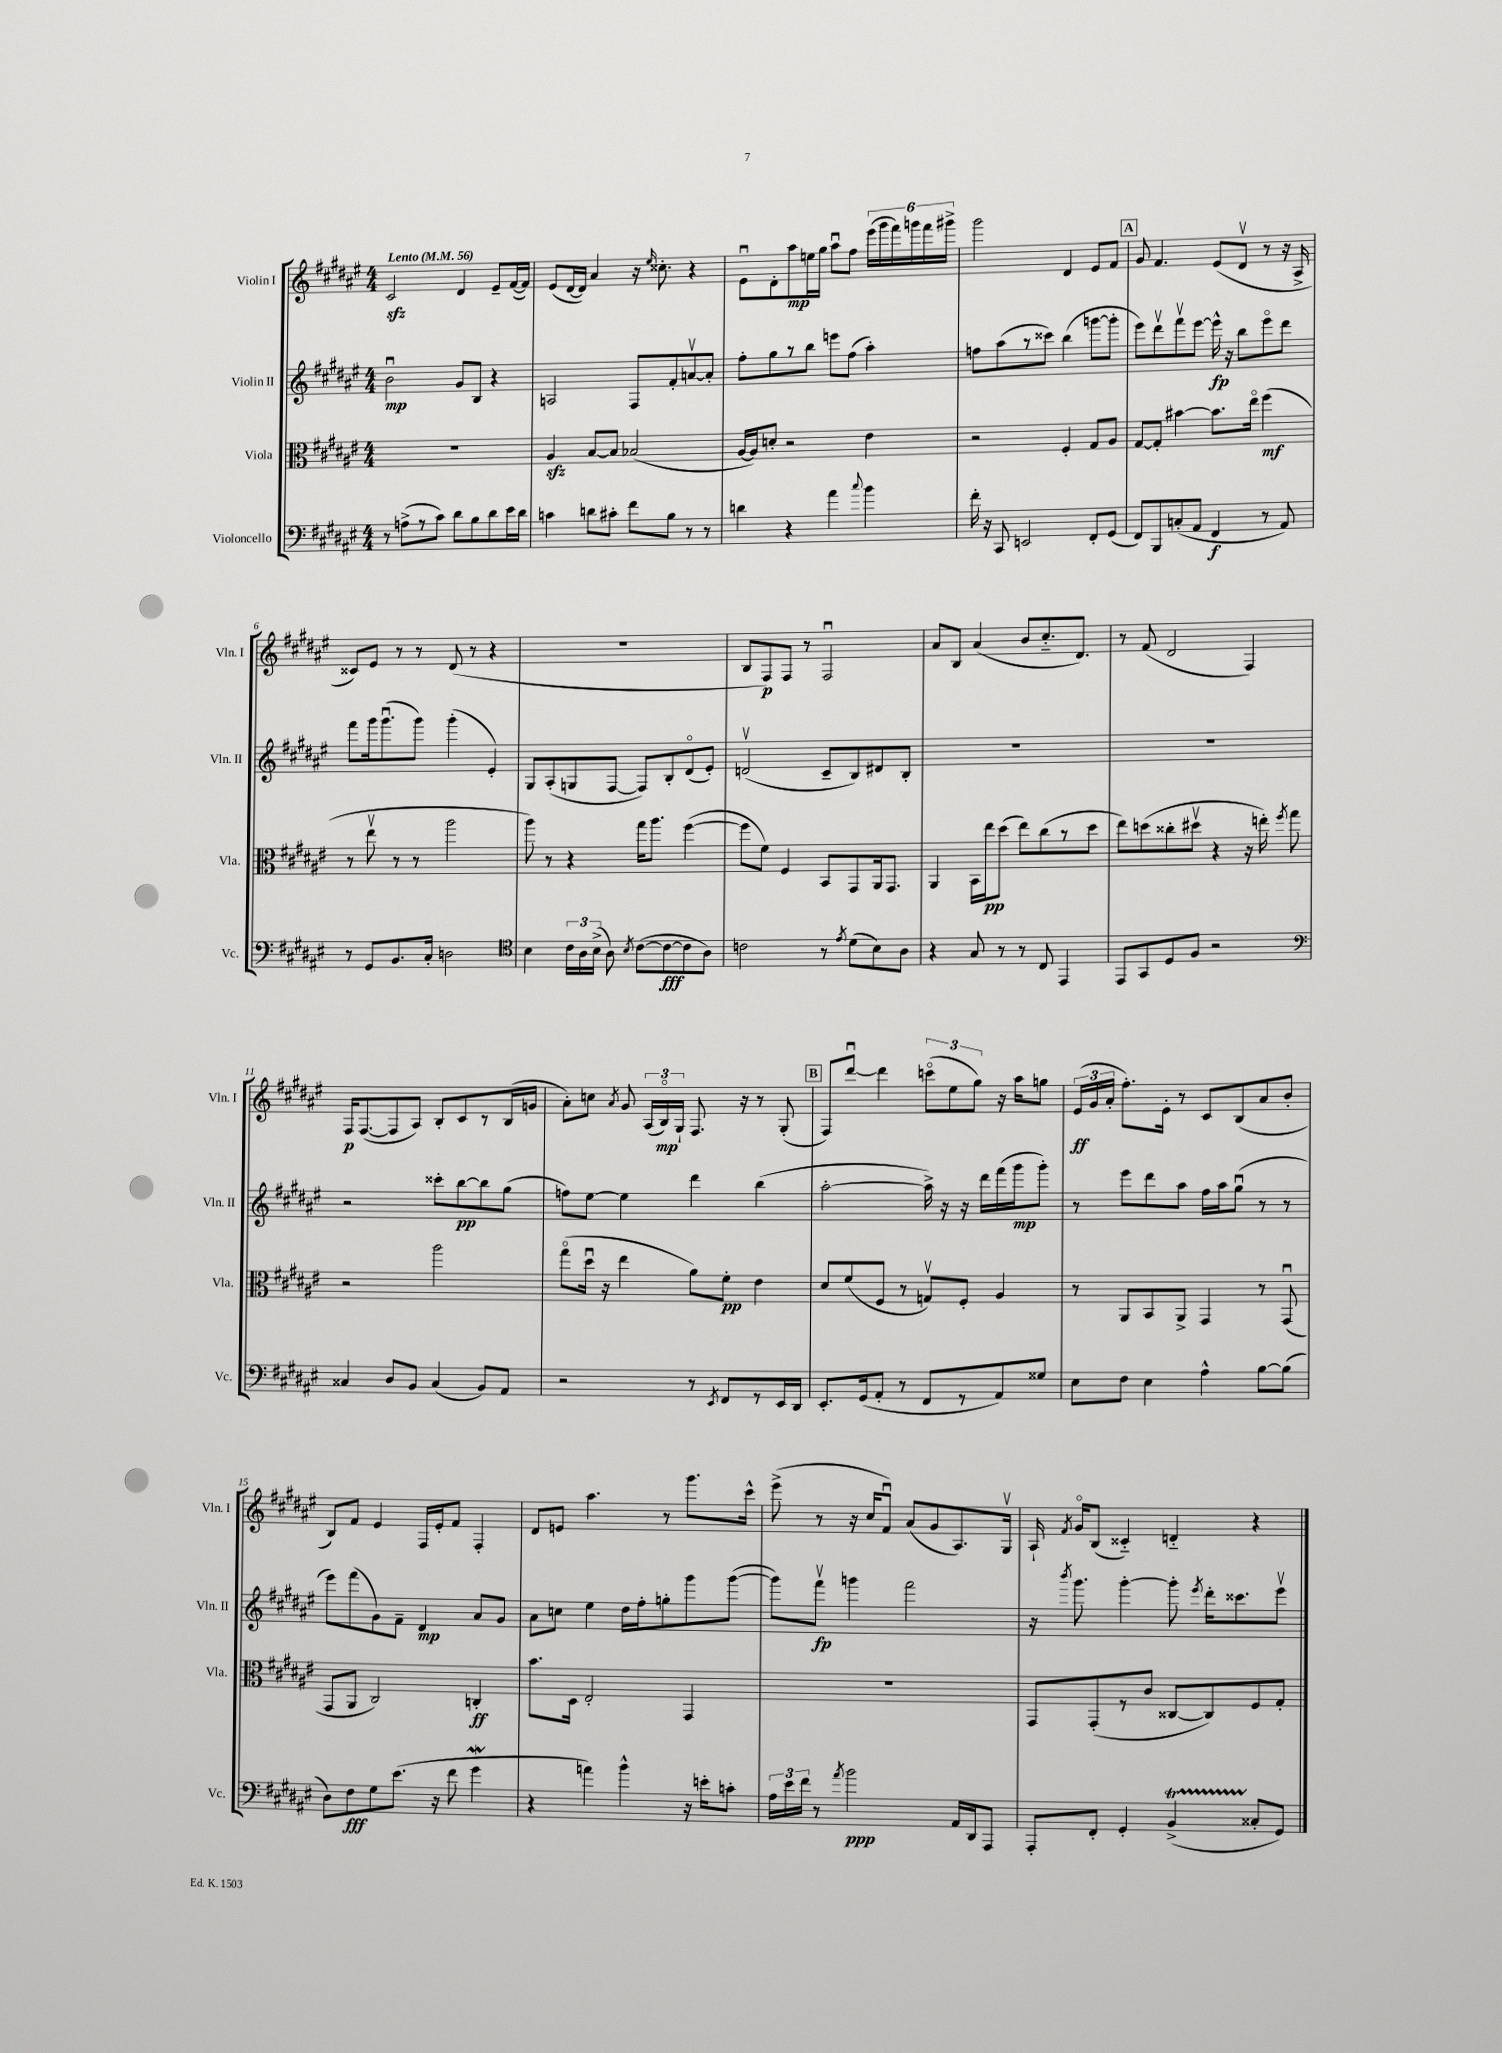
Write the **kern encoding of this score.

**kern	**dynam	**kern	**dynam	**kern	**dynam	**kern	**dynam
*part4	*part4	*part3	*part3	*part2	*part2	*part1	*part1
*staff4	*staff4	*staff3	*staff3	*staff2	*staff2	*staff1	*staff1
*I"Violoncello	*	*I"Viola	*	*I"Violin II	*	*I"Violin I	*
*I'Vc.	*	*I'Vla.	*	*I'Vln. II	*	*I'Vln. I	*
*clefF4	*	*clefC3	*	*clefG2	*	*clefG2	*
*k[f#c#g#d#a#e#]	*	*k[f#c#g#d#a#e#]	*	*k[f#c#g#d#a#e#]	*	*k[f#c#g#d#a#e#]	*
*M4/4	*	*M4/4	*	*M4/4	*	*M4/4	*
*MM56	*	*MM56	*	*MM56	*	*MM56	*
=1	=1	=1	=1	=1	=1	=1	=1
!	!	!	!	!	!	!LO:TX:a:B:t=Lento	!
8r	.	1r	.	2bu\	mp	2c#zz/	.
(8An^\L	.	.	.	.	.	.	.
8r	.	.	.	.	.	.	.
8c#\J)	.	.	.	.	.	.	.
8d#\L	.	.	.	8g#/L	.	4d#/	.
8B\	.	.	.	8B/J	.	.	.
8d#\	.	.	.	4r	.	8e#~/L	.
16e#\L	.	.	.	.	.	([16f#/L	.
16d#\JJ	.	.	.	.	.	16f#/JJ])	.
=2	=2	=2	=2	=2	=2	=2	=2
4cn\	.	4A#zz/	.	2An/	.	(8e#/L	.
.	.	.	.	.	.	[16d#/L	.
.	.	.	.	.	.	16d#/JJ])	.
8dn\L	.	[8B/L	.	.	.	4a#/	.
8c#X'\J	.	8B/J]	.	.	.	.	.
8f#\L	.	(2B-X/	.	8F#/L	.	16r	.
.	.	.	.	.	.	16qqee#/	.
.	.	.	.	.	.	8.cc##X'\	.
8B\J	.	.	.	8f#'/	.	.	.
8r	.	.	.	[8anv/	.	4r	.
8r	.	.	.	8a'/J]	.	.	.
=3	=3	=3	=3	=3	=3	=3	=3
4dn\	.	[16A#/LL	.	8ff#'\L	.	8e#u\L	.
.	.	16A#/J])	.	.	.	.	.
.	.	8dn'/J	.	8gg#\	.	8d#'\	.
4r	.	2r	.	8r	.	8aa#\	mp
.	.	.	.	8bb\J	.	16een\L	.
.	.	.	.	.	.	16gg#\JJ	.
4a#\	.	.	.	8eeen\L	.	8aa#u\L	.
.	.	.	.	(8ff#\J	.	8ff#\J	.
8qqcc#/	.	.	.	.	.	.	.
4b\	.	4e#\	.	4aa#'\)	.	(24eee#\LL	.
.	.	.	.	.	.	24ggg#\	.
.	.	.	.	.	.	24fff#\)	.
.	.	.	.	.	.	24gggn\	.
.	.	.	.	.	.	24fff#\	.
.	.	.	.	.	.	24ggg#X^\JJ	.
=4	=4	=4	=4	=4	=4	=4	=4
16f#'\	.	2r	.	8ffn\L	.	2ggg#\	.
16r	.	.	.	.	.	.	.
8CC#/	.	.	.	(8aa#\	.	.	.
2EEn/	.	.	.	8r	.	.	.
.	.	.	.	8ccc##X\J)	.	.	.
.	.	4F#'/	.	(4bb\	.	4d#/	.
8FF#'/L	.	8G#/L	.	[8gggn\L	.	8e#/L	.
(8GG#/J	.	8A#/J	.	8ggg'\J]	.	8f#/J	.
!!LO:REH:place=s1:t=A
=5	=5	=5	=5	=5	=5	=5	=5
8FF#/L)	.	[8G#/L	.	8eee#\L)	.	8g#/	.
8BBB/	.	8G#'/J]	.	8ddd#v\	.	4.f#/	.
(8Cn'/	.	[4b#X\	.	8fff#v\	.	.	.
8AA#/J	.	.	.	[8eee#\J	.	.	.
4FF#/	f	8.b#\L]	.	16eee#^^\]	fp	(8e#/L	.
.	.	.	.	16r	.	.	.
.	.	.	.	8bb\L	.	8d#v/J	.
.	.	16ee#\Jk	.	.	.	.	.
8r	.	(4ff#\	mf	8eee#\	.	8r	.
8AA#/)	.	.	.	8ddd#\J	.	16r	.
.	.	.	.	.	.	16A#^/	.
!!LO:LB:g=z
=6	=6	=6	=6	=6	=6	=6	=6
8r	.	8r	.	8fff#\L	.	8c##X/L)	.
8GG#/L	.	8ee#v\	.	16ggg#\k	.	8e#/J	.
.	.	.	.	(8.ggg#u\	.	.	.
8.BB/	.	8r	.	.	.	8r	.
.	.	8r	.	8ggg#\J)	.	8r	.
16C#'/Jk	.	.	.	.	.	.	.
2Dn\	.	2aa#\	.	(4ggg#'\	.	(8d#/	.
.	.	.	.	.	.	8r	.
.	.	.	.	4e#'/)	.	4r	.
=7	=7	=7	=7	=7	=7	=7	=7
*clefC4	*	*	*	*	*	*	*
4B\	.	8aa#\)	.	8G#/L	.	1r	.
.	.	8r	.	(8A#'/	.	.	.
24c#\LL	.	4r	.	8Gn/	.	.	.
24A#\	.	.	.	.	.	.	.
(24B^\JJ	.	.	.	.	.	.	.
8A#\)	.	.	.	[8F#/J	.	.	.
8qB/	.	.	.	.	.	.	.
([8c#\L	.	16gg#\KL	.	8F#/L])	.	.	.
.	.	8.aa#\J	.	.	.	.	.
8c#\_	fff	.	.	8B'/	.	.	.
8c#\]	.	([4ff#\	.	(8d#/	.	.	.
8A#\J)	.	.	.	8e#'/J)	.	.	.
=8	=8	=8	=8	=8	=8	=8	=8
2cn\	.	8ff#\L]	.	(2dnv/	.	8B/L	.
.	.	8f#\J)	.	.	.	8F#/)	p
.	.	4F#/	.	.	.	8F#/J	.
.	.	.	.	.	.	8r	.
8r	.	8BB/L	.	8c#~/L	.	2F#u/	.
8qe#/	.	.	.	.	.	.	.
(8d#\L	.	8GG#/	.	8B/)	.	.	.
8B\)	.	16AA#/k	.	8d#X/	.	.	.
.	.	8.GG#/J	.	.	.	.	.
8A#\J	.	.	.	8B'/J	.	.	.
=9	=9	=9	=9	=9	=9	=9	=9
4r	.	4AA#/	.	1r	.	8a#/L	.
.	.	.	.	.	.	8B/J	.
8G#/	.	16BB\LL	.	.	.	(4a#/	.
.	.	16ee#\J	pp	.	.	.	.
8r	.	(8dd#\J	.	.	.	.	.
8r	.	8ee#\L)	.	.	.	8b/L	.
8C#/	.	(8cc#\	.	.	.	8.cc#/	.
4EE#/	.	8r	.	.	.	.	.
.	.	.	.	.	.	8.d#/J)	.
.	.	8dd#\J	.	.	.	.	.
=10	=10	=10	=10	=10	=10	=10	=10
8EE#/L	.	8ee#\L)	.	1r	.	8r	.
8GG#/	.	(8ddn\	.	.	.	(8f#/	.
8D#/	.	8cc##X'\	.	.	.	2d#/	.
8F#/J	.	8dd#Xv\J	.	.	.	.	.
2r	.	4r	.	.	.	.	.
.	.	16r	.	.	.	4F#/)	.
.	.	16een'\)	.	.	.	.	.
.	.	8qff#/	.	.	.	.	.
.	.	8gg#\	.	.	.	.	.
!!LO:LB:g=z
=11	=11	=11	=11	=11	=11	=11	=11
*clefF4	*	*	*	*	*	*	*
4C##X/	.	2r	.	2r	.	16F#/KL	p
.	.	.	.	.	.	([8.F#/	.
8D#/L	.	.	.	.	.	8F#/]	.
8BB/J	.	.	.	.	.	8A#/J)	.
(4C##/	.	2aa#\	.	8ccc##X'\L	.	8B'/L	.
.	.	.	.	[8bb\	pp	8c#/	.
8BB/L)	.	.	.	8bb\]	.	8r	.
8AA#/J	.	.	.	(8gg#\J	.	(16B/L	.
.	.	.	.	.	.	16gn/JJ	.
=12	=12	=12	=12	=12	=12	=12	=12
2r	.	(8gg#\L	.	8ffn\L)	.	8a#'\L)	.
.	.	16dd#u\Jk	.	[8ee#\J	.	8ccn\J	.
.	.	16r	.	.	.	.	.
.	.	.	.	.	.	8qa#/	.
.	.	4ee#\	.	4ee#\]	.	8g#/	.
.	.	.	.	.	.	(24A#/LL	.
.	.	.	.	.	.	24B/)	mp
.	.	.	.	.	.	24G#`/JJ	.
8r	.	8a#\L)	.	4ddd#\	.	8.F#/	.
8qEE#/	.	.	.	.	.	.	.
8FF#/L	.	8f#'\J	pp	.	.	.	.
.	.	.	.	.	.	16r	.
8r	.	4e#\	.	(4bb\	.	8r	.
16EE#/L	.	.	.	.	.	(8G#'/	.
16DD#/JJ	.	.	.	.	.	.	.
!!LO:REH:place=s1:t=B
=13	=13	=13	=13	=13	=13	=13	=13
8.EE#'/L	.	8d#/L	.	[2aa#'\	.	8F#/L)	.
.	.	(8f#/	.	.	.	[8ddd#u/J	.
(16GG#/k	.	.	.	.	.	.	.
8AA#'/J	.	8F#/J	.	.	.	4ddd#\]	.
8r	.	8r	.	.	.	.	.
8FF#/L	.	8Gnv/L)	.	16aa#^\])	.	(12cccn\L	.
.	.	.	.	16r	.	.	.
.	.	.	.	.	.	12ee#\	.
8r	.	8F#'/J	.	16r	.	.	.
.	.	.	.	.	.	12gg#\J)	.
.	.	.	.	16ddd#\LL	.	.	.
8AA#/)	.	4A#/	.	(16fff#\	.	16r	.
.	.	.	.	16ggg#\J	mp	16aa#\KL	.
8G##X/J	.	.	.	8ggg#'\J)	.	8ggn\J	.
=14	=14	=14	=14	=14	=14	=14	=14
8E#\L	.	8r	.	8r	.	(24e#/LL	ff
.	.	.	.	.	.	24g#/	.
.	.	.	.	.	.	24a#'/JJ	.
8F#\J	.	8AA#/L	.	8eee#\L	.	8.ff#'\L)	.
4E#\	.	8BB/	.	8ddd#\	.	.	.
.	.	.	.	.	.	16e#'\Jk	.
.	.	8AA#^/J	.	8aa#\J	.	8r	.
4A#^^\	.	4GG#/	.	16ff#\LL	.	8c#/L	.
.	.	.	.	16aa#\J	.	.	.
.	.	.	.	(8gg#u\J	.	(8B/	.
[8B\L	.	8r	.	8r	.	8a#/	.
(8B\J]	.	(8GG#u/	.	8r	.	8b'/J	.
!!LO:LB:g=z
=15	=15	=15	=15	=15	=15	=15	=15
8D#\L)	.	8GG#/L	.	8eee#\L)	.	8B/L)	.
8F#\	fff	8AA#/J	.	(8fff#\	.	8f#/J	.
8G#\	.	2C#/)	.	8g#\)	.	4e#/	.
(8.e#\J	.	.	.	8f#~\J	.	.	.
.	.	.	.	4d#/	mp	16F#/LL	.
16r	.	.	.	.	.	16e#'/J	.
8f#\	.	.	.	.	.	8f#/J	.
4g#W\	.	4Cn'/	ff	8a#/L	.	4F#'/	.
.	.	.	.	8g#/J	.	.	.
=16	=16	=16	=16	=16	=16	=16	=16
4r	.	8.b\L	.	8a#\L	.	8d#/L	.
.	.	.	.	8ccn\J	.	8en/J	.
.	.	16D#\Jk	.	.	.	.	.
4an\)	.	2E#'/	.	4ee#\	.	4.aa#\	.
4b^^\	.	.	.	16dd#\LL	.	.	.
.	.	.	.	16ff#'\J	.	.	.
.	.	.	.	8ggn'\	.	8r	.
16r	.	4GG#/	.	8ggg#\	.	8.ggg#\L	.
16en'\KL	.	.	.	.	.	.	.
8cn'\J	.	.	.	([8ggg#\J	.	.	.
.	.	.	.	.	.	16ccc#^^\Jk	.
=17	=17	=17	=17	=17	=17	=17	=17
24A#\LL	.	1r	.	8ggg#\L])	.	(8eee#^\	.
24e#\	.	.	.	.	.	.	.
24f#\JJ	.	.	.	.	.	.	.
8r	.	.	.	8fff#v\J	fp	8r	.
8qa#/	.	.	.	.	.	.	.
2b\	ppp	.	.	4gggn\	.	16r	.
.	.	.	.	.	.	16cc#/KL	.
.	.	.	.	.	.	8f#u/J)	.
.	.	.	.	2fff#\	.	(8a#/L	.
.	.	.	.	.	.	8g#/	.
16AA#/LL	.	.	.	.	.	8.A#/)	.
16DD#/J	.	.	.	.	.	.	.
8AAA#/J	.	.	.	.	.	.	.
.	.	.	.	.	.	16G#v/Jk	.
=18	=18	=18	=18	=18	=18	=18	=18
8AAA#'/L	.	8GG#/L	.	16r	.	16A#`/	.
.	.	.	.	8qbbb/	.	8qf#/	.
.	.	.	.	8.ggg#\	.	16g#/KL	.
8FF#'/J	.	(8GG#'/	.	.	.	(8B/J	.
4GG#'/	.	8r	.	[4ggg#'\	.	4c##X/)	.
.	.	8c#/J	.	.	.	.	.
(4BBT^/	.	[8C##X/L	.	8ggg#'\]	.	4dn/	.
.	.	.	.	8qeee#/	.	.	.
.	.	8C##/])	.	16ddd#'\KL	.	.	.
.	.	.	.	8.ccc##X\	.	.	.
8C##X'/L	.	8F#/	.	.	.	4r	.
8GG#/J)	.	8G#'/J	.	8eee#v\J	.	.	.
==	==	==	==	==	==	==	==
*-	*-	*-	*-	*-	*-	*-	*-
